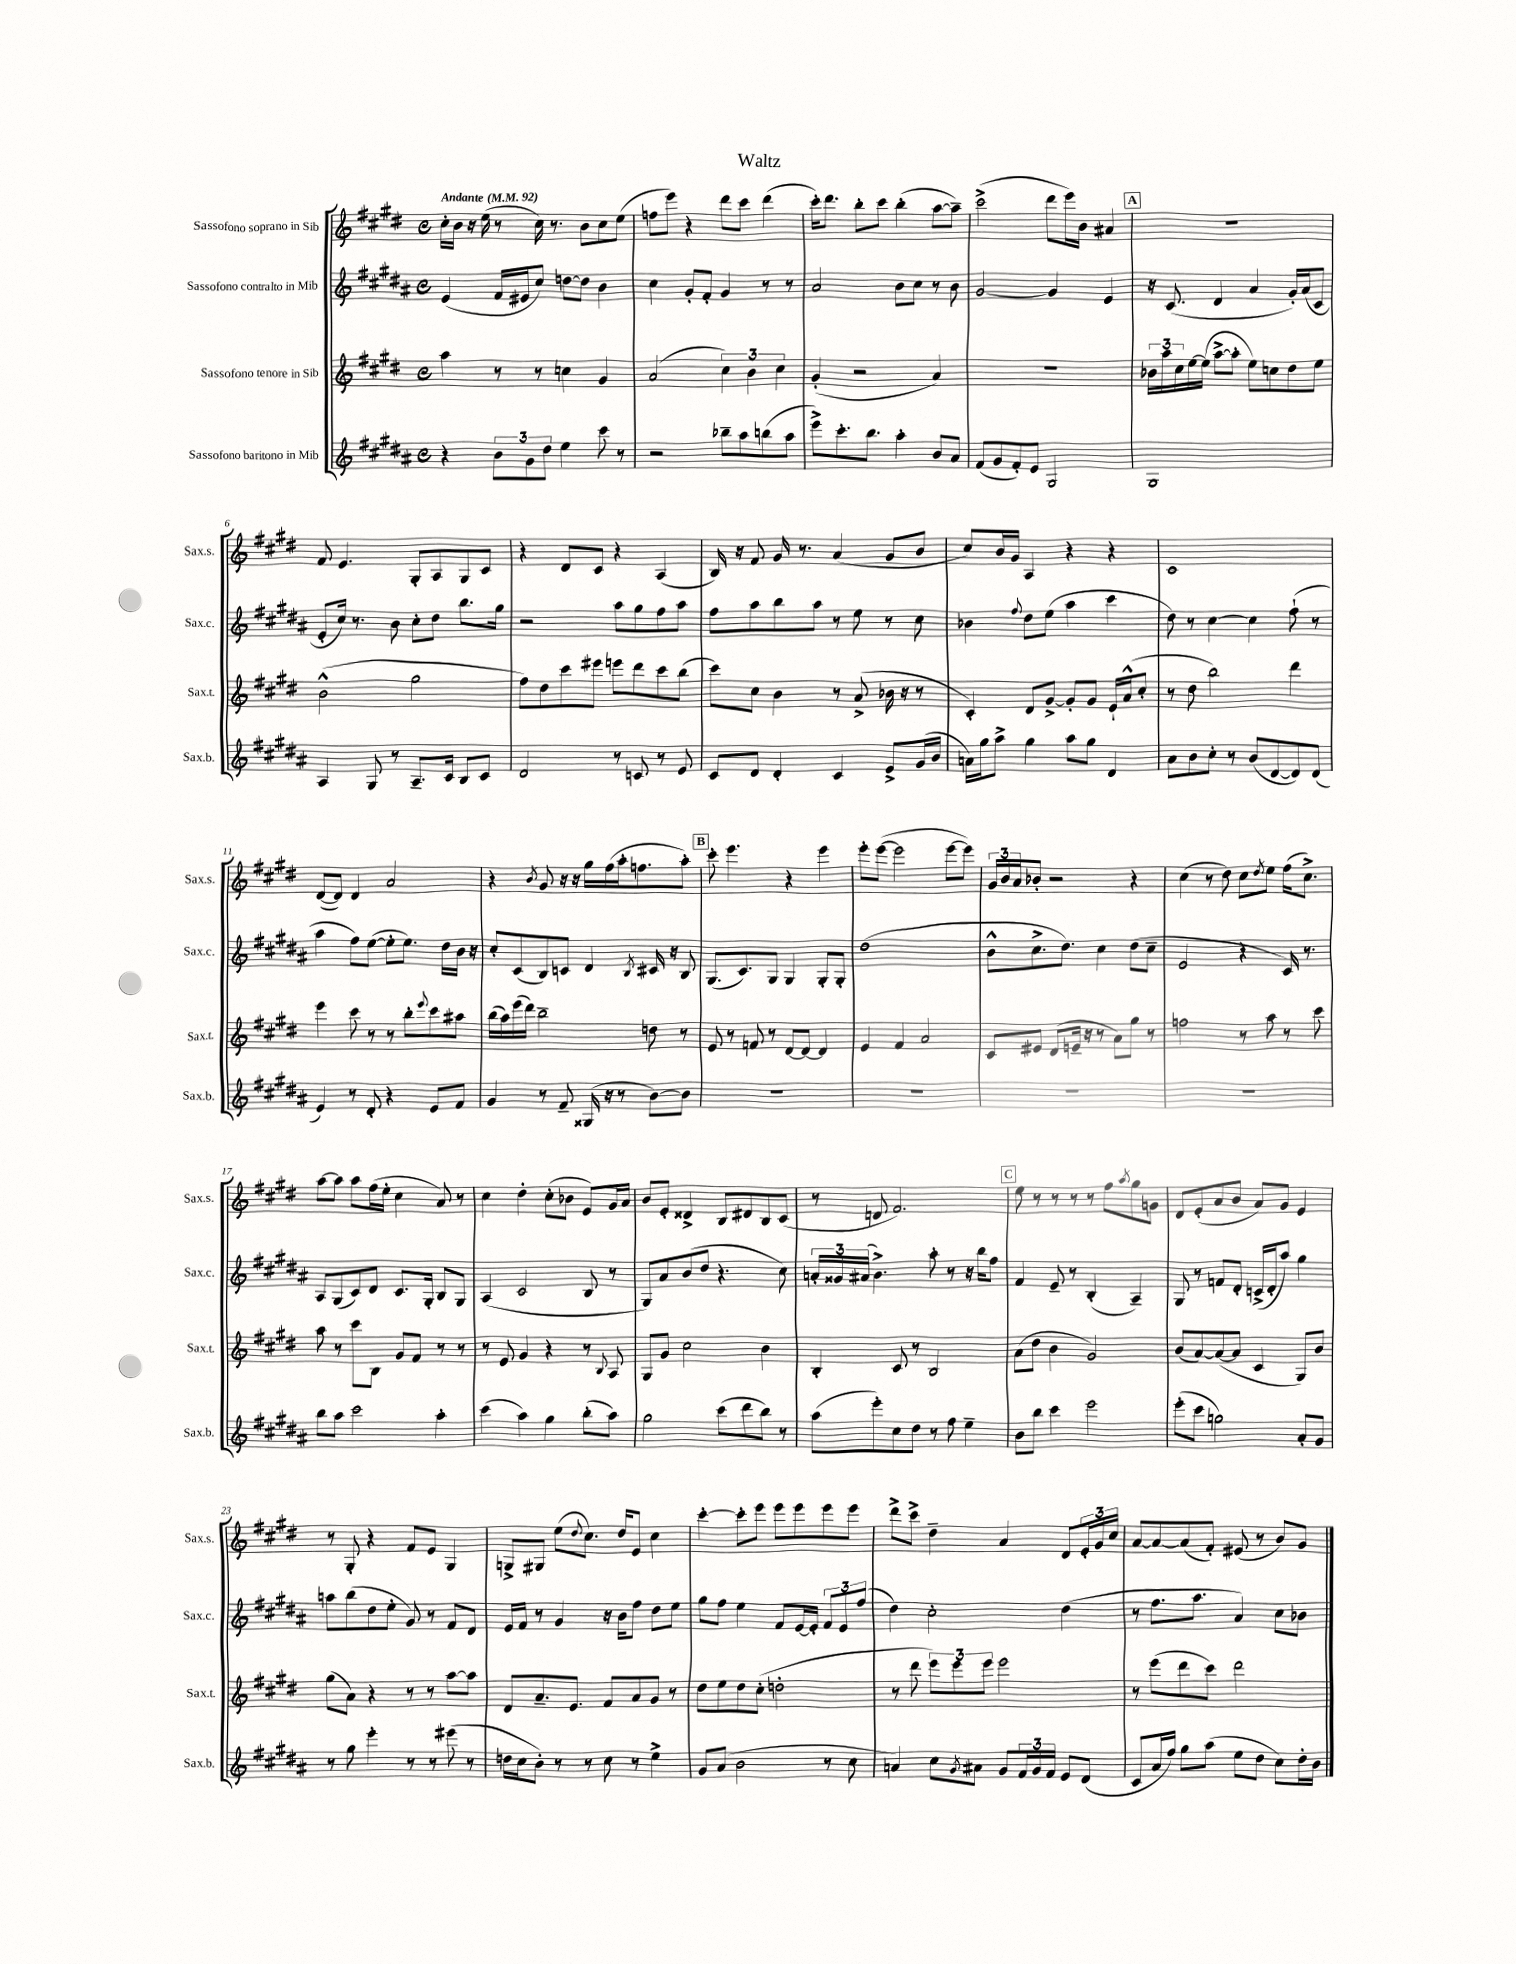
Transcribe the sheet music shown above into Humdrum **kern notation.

**kern	**kern	**kern	**kern
*staff4	*staff3	*staff2	*staff1
*clefG2	*clefG2	*clefG2	*clefG2
*k[f#c#g#d#a#]	*k[f#c#g#d#]	*k[f#c#g#d#a#]	*k[f#c#g#d#]
*M4/4	*M4/4	*M4/4	*M4/4
*met(c)	*met(c)	*met(c)	*met(c)
*MM92	*MM92	*MM92	*MM92
4r	4aa	(4e	16cc#'
.	.	.	16b
.	.	.	16r
.	.	.	(16ee
12b	8r	16f#	8r
.	.	16e#	.
12g#	.	.	.
.	8r	8cc#)	16cc#)
12dd#	.	.	.
.	.	.	8.r
4ee	4cc	[8dd	.
.	.	8dd]	8b
8ccc#	4g#	4b	8cc#
8r	.	.	(8ee
=	=	=	=
2r	(2a	4cc#	8ff
.	.	.	8eee)
.	.	8g#'	4r
.	.	8f#'	.
8bb-~	6cc#)	4g#	8ddd#
8aa#	.	.	8ccc#
.	6b	.	.
(8bb	.	8r	(4ddd#
.	6cc#	.	.
8aa#	.	8r	.
=	=	=	=
8eee^)	(4g#'	2a#	16ccc#')
.	.	.	8.ddd#
8.ccc#'	.	.	.
.	2r	.	8bb'
8.bb	.	.	.
.	.	.	8ccc#
4aa#'	.	8b	(4bb'
.	.	8cc#	.
8b	4a)	8r	[8aa
8a#	.	8b	8aa~])
=	=	=	=
(8f#	1r	[2g#	(2ccc#^
8g#	.	.	.
8f#')	.	.	.
8e	.	.	.
2G#	.	4g#]	8ddd#
.	.	.	16eee)
.	.	.	16b
.	.	4e	4a#
=	=	=	=
1G#	24b-	16r	1r
.	24aa	.	.
.	.	(8.c#	.
.	24cc#	.	.
.	[16ee	.	.
.	(16ee]	.	.
.	[8aa^	4d#	.
.	8aa']	.	.
.	8ee)	4a#	.
.	8cc	.	.
.	8dd#	16g#')	.
.	.	(16a#	.
.	8ee	8c#	.
=	=	=	=
4A#	(2b^^	8e'	8f#
.	.	16cc#)	4.e
.	.	8.r	.
8G#	.	.	.
8r	.	8b	.
8.A#~	2gg#	8cc#'	8G#'
.	.	8dd#	8A
16c#	.	.	.
8B	.	8.bb	8G#
8c#	.	.	8c#
.	.	16gg#	.
=	=	=	=
2d#	8ff#)	2r	4r
.	8dd#	.	.
.	8ccc#	.	8d#
.	8eee#	.	8c#
8r	8eee	8aa#	4r
8c	8ddd#	8gg#	.
8r	8ccc#	8ff#	(4A
8e	(8bb	8aa#	.
=	=	=	=
8c#	8ccc#)	8ff#	16B)
.	.	.	16r
8d#	8cc#	8aa#	8f#
4d#'	4b	8bb	16g#
.	.	.	8.r
.	.	8aa#	.
4c#	8r	8r	(4a
.	(8a^	8ee	.
8e^	16b-	8r	8g#
.	16r	.	.
(16g#	8r	8cc#	8b
16b	.	.	.
=	=	=	=
16a)	4c#')	4b-	8cc#)
16gg#	.	.	.
8aa#^	.	.	16b
.	.	.	16g#
.	.	8qqff#	.
4gg#	8d#	8dd#	4A
.	[8g#^	(8ee	.
8aa#	8g#']	4aa#	4r
8gg#	8g#	.	.
4d#	16e`	4ccc#	4r
.	(16a^^	.	.
.	8cc#'	.	.
=	=	=	=
8a#	8r	8dd#)	1c#
8b	8dd#	8r	.
8cc#'	2bb)	[4cc#	.
8r	.	.	.
(8b	.	4cc#]	.
[8d#	.	.	.
8d#])	4ddd#	(8ff#`	.
(8d#	.	8r	.
=	=	=	=
4e)	4eee	4aa#	([8d#
.	.	.	8d#])
8r	8ccc#	8ff#)	4d#
8d#'	8r	([8ee	.
4r	8r	8ee']	2a
.	8bb'	8.ee)	.
.	8qqeee	.	.
8e	8ccc#	.	.
.	.	16dd#	.
8f#	8aa#	16b	.
.	.	16r	.
=	=	=	=
4g#	(16bb	8cc#'	4r
.	16aa)	.	.
.	(16eee	(8c#	.
.	16ddd#)	.	.
.	.	.	8qb
8r	2bb~	8B)	8g#
8f#~	.	8c	16r
.	.	.	16r
(16G##	.	4d#	16gg#
16r	.	.	(16ff#
8r	.	.	16aa'
.	.	.	8.ff
.	.	8qB	.
[8b)	8dd	16c#	.
.	.	16r	.
8b]	8r	8B	8aa')
=	=	=	=
1r	8e	(8.G#	8ccc#'
.	8r	.	4.eee
.	.	8.c#)	.
.	8f	.	.
.	8r	8G#	.
.	[8d#	4G#	4r
.	8d#_	.	.
.	4d#]	8G#'	4eee
.	.	8G#'	.
=	=	=	=
1r	4e	(1dd#	8eee'
.	.	.	([8eee
.	4f#	.	2eee]
.	2a	.	.
.	.	.	[8eee
.	.	.	8eee])
=	=	=	=
1r	8c#	8b^^	24g#
.	.	.	24b
.	.	.	24a
.	8e#	8.cc#^	8b-'
.	(8d#	.	2r
.	.	8.dd#)	.
.	16e~	.	.
.	16r	.	.
.	8r	4cc#	.
.	8a)	.	.
.	8gg#	(8dd#	4r
.	8r	8cc#~	.
=	=	=	=
1r	2ff	2e	(4cc#
.	.	.	8r
.	.	.	8dd#)
.	8r	4r	8cc#
.	.	.	8qdd#
.	8aa	.	8ee
.	8r	16c#)	(16ff#
.	.	8.r	8.cc#^)
.	8ccc#	.	.
=	=	=	=
8bb	8aa	8A#	[8aa
8aa#	8r	(8G#	8aa]
2ccc#	8ccc#	8c#)	8aa
.	8B	8d#	(16ff#
.	.	.	16ee'
.	8g#	8.c#	4cc#
.	8f#	.	.
.	.	16G#'	.
4aa#'	8r	8B	8a)
.	8r	8G#	8r
=	=	=	=
(4ccc#	8r	(4A#	4cc#
.	8e	.	.
4aa#)	4g#	2c#	4dd#'
4gg#	4r	.	(8cc#'
.	.	.	8b-
(8bb'	8r	8B	8e)
.	8qqB	.	.
8aa#)	8A	8r	16g#
.	.	.	16a
=	=	=	=
2gg#	8G#	8G#)	8b
.	8g#	8a#	8e'
.	2cc#	(8b	4d##^
.	.	8dd#	.
(8ccc#	.	4.r	8B
8ddd#	.	.	8d#
8bb)	4b	.	8B
8r	.	8cc#)	(8c#
=	=	=	=
(8aa#	4B'	24a'	8r
.	.	24g##	.
.	.	(24a#	.
8eee')	.	4.b^)	8d
8cc#	8c#	.	2.f#)
8dd#	8r	.	.
8r	2B	8aa#'	.
8ff#	.	8r	.
4ee~	.	16r	.
.	.	16bb	.
.	.	8ff#	.
=	=	=	=
8b	(8a	4f#	8ee
8bb	8dd#	.	8r
4ccc#	4b	8e~	8r
.	.	8r	8r
2eee	2g#)	(4B'	8r
.	.	.	8ff#
.	.	.	8qaa
.	.	4A#~)	8gg#
.	.	.	8g
=	=	=	=
(8eee'	(8b	8G#	8d#
8ccc#	[8a)	8r	(8e'
2gg)	(8a_	8f	8a
.	8a]	8d#'	8b
.	4c#	(16c^	8a)
.	.	16d#'	.
.	.	8aa#)	8g#
8a#'	8G#)	4gg#	4e
8g#	8b	.	.
=	=	=	=
8r	(8gg#	8aa	8r
8gg#	8a)	(8bb	8G#'
4eee'	4r	8dd#	4r
.	.	8ee'	.
8r	8r	8g#)	8f#
8r	8r	8r	8e
(8eee#	[8aa	8f#	4G#
8r	8aa]	8d#	.
=	=	=	=
16dd	8d#	16e	8G^
16cc#	.	16f#	.
8b')	8.a~	8r	8G#
8r	.	4g#	(8ee
.	8.e	.	.
.	.	.	8qqdd#
8r	.	.	8.cc#)
8cc#	8f#	16r	.
.	.	16b	16dd#
8r	8a	8ff#	8e
4ee^	8g#	8dd#	4cc#
.	8r	8ee	.
=	=	=	=
8g#	8dd#	8gg#	[4ccc#'
(8a#	8ee	8ff#	.
2b	8dd#	4ee	8ccc#']
.	(8cc#'	.	8eee
.	2dd'	8f#	8eee
.	.	[16e	8eee
.	.	16e']	.
8r	.	12f#	8eee
.	.	12e	.
8cc#	.	.	8eee
.	.	(12ff#	.
=	=	=	=
4a)	8r	4dd#)	8ddd#^
.	8ddd#	.	8ccc#^
8cc#	12eee)	2cc#'	4dd#~
.	12eee	.	.
8qg#	.	.	.
8a#	.	.	.
.	12eee	.	.
8g#	2eee	.	4a
24f#	.	.	.
24g#	.	.	.
24f#	.	.	.
8e	.	(4dd#	8d#
(8d#	.	.	24e'
.	.	.	24g#
.	.	.	24cc#
=	=	=	=
8c#	8r	8r	[8a
16a#	(8eee	8.ff#	8a_
16ff#)	.	.	.
8gg#	8ddd#	.	(8a]
.	.	8.aa#	.
(8aa#	8ccc#)	.	8f#')
8ee	2ddd#	4a#)	(8e#
8dd#	.	.	8r
8cc#)	.	8cc#	8b)
16dd#'	.	8b-	8g#
16b	.	.	.
==	==	==	==
*-	*-	*-	*-
